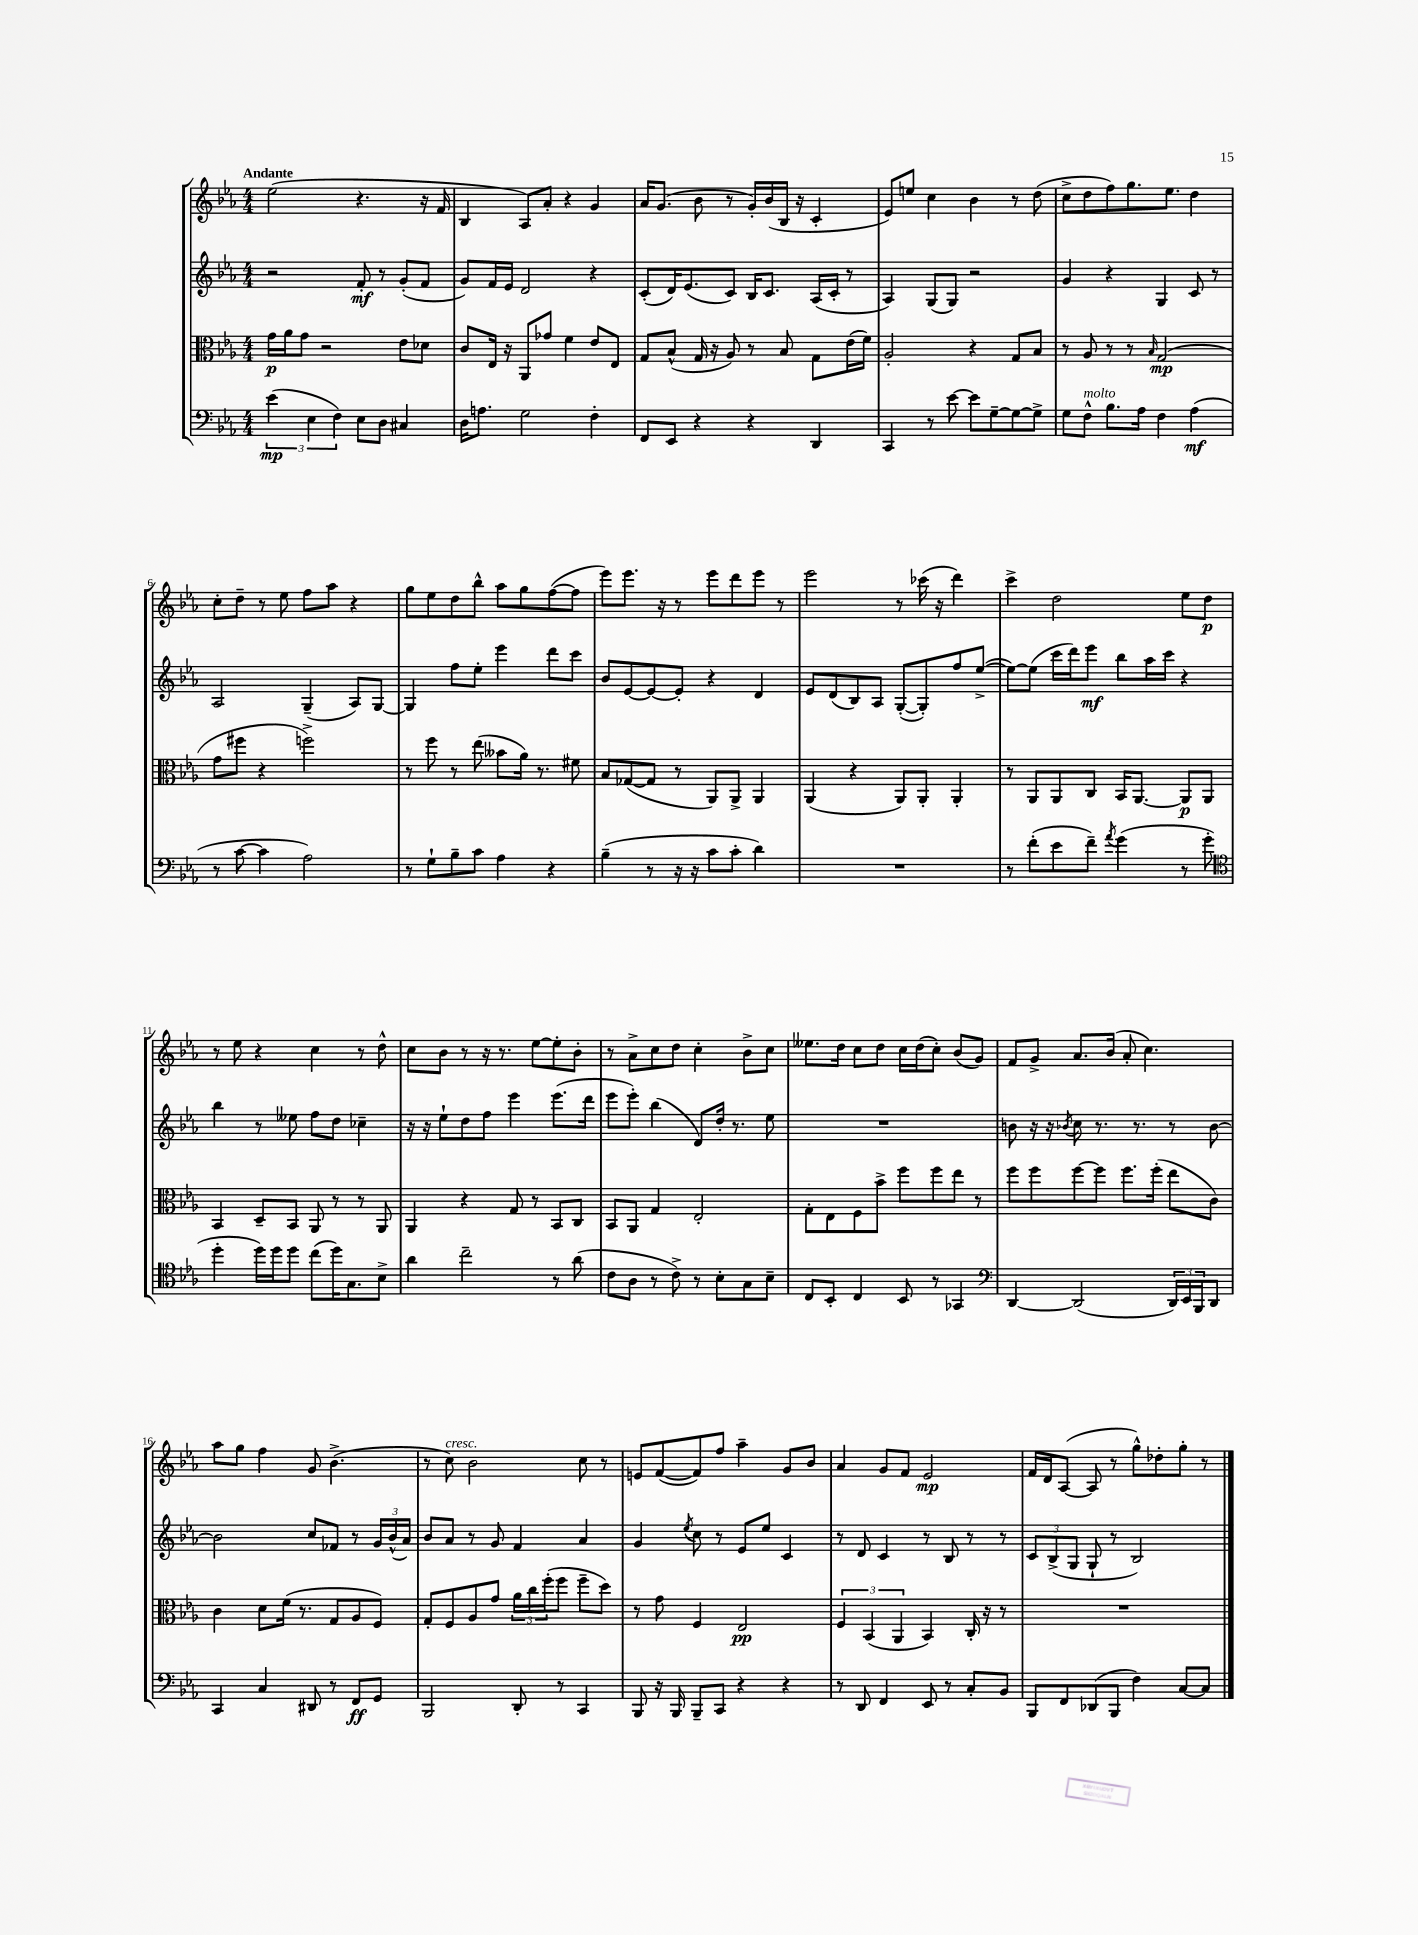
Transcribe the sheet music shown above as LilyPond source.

<<
\new StaffGroup <<
\new Staff = "s0" {
    \clef treble \key ees \major \numericTimeSignature \time 4/4 \tempo "Andante"
    ees''2( r4. r16 f'16 |
    bes4 aes8) aes'8-. r4 g'4 |
    aes'16 g'8.( bes'8 r8 g'16-.) bes'16( bes16 r16 c'4-. |
    ees'8) e''8 c''4 bes'4 r8 d''8( |
    c''8-> d''8 f''8) g''8. ees''8. d''4 |
    c''8-. d''8-- r8 ees''8 f''8 aes''8 r4 |
    g''8 ees''8 d''8 bes''8-^ aes''8 g''8 f''8~( f''8 |
    ees'''8) ees'''8. r16 r8 ees'''8 d'''8 ees'''8 r8 |
    ees'''2 r8 ces'''16( r16 d'''4) |
    c'''4-> d''2 ees''8 d''8\p |
    r8 ees''8 r4 c''4 r8 d''8-^ |
    c''8 bes'8 r8 r16 r8. ees''8~ ees''8-. bes'8-. |
    r8 aes'8-> c''8 d''8 c''4-. bes'8-> c''8 |
    eeses''8. d''16 c''8 d''8 c''16 d''16( c''8-.) bes'8( g'8) |
    f'8 g'8-> aes'8. bes'16( aes'8-. c''4.) |
    aes''8 g''8 f''4 g'8 bes'4.->( |
    r8 c''8^\markup { \italic "cresc." }) bes'2 c''8 r8 |
    e'8 f'8~( f'8) f''8 aes''4-- g'8 bes'8 |
    aes'4 g'8 f'8 ees'2\mp |
    f'16 d'16 aes8~( aes8 r8 g''8-^) des''8-. g''8-. r8 \bar "|." |
}
\new Staff = "s1" {
    \clef treble \key ees \major \numericTimeSignature \time 4/4
    r2 f'8-.\mf r8 g'8-.( f'8 |
    g'8) f'16 ees'16 d'2 r4 |
    c'8-.( d'16) ees'8.( c'8) bes16 c'8. aes16( c'16-. r8 |
    aes4) g8( g8) r2 |
    g'4 r4 g4 c'8 r8 |
    aes2 g4--( aes8) g8~ |
    g4 f''8 ees''8-. ees'''4 d'''8 c'''8 |
    bes'8 ees'8~ ees'8~ ees'8-. r4 d'4 |
    ees'8 d'8( bes8) aes8 g8~-.( g8-.) f''8 ees''8~->( |
    ees''8~) ees''8( c'''16 d'''16) ees'''8\mf bes''8 aes''16 c'''16 r4 |
    bes''4 r8 eeses''8 f''8 d''8 ces''4-- |
    r16 r16 ees''8-! d''8 f''8 ees'''4 ees'''8.( d'''16 |
    ees'''8 ees'''8-.) bes''4( d'8) d''16-. r8. ees''8 |
    R1 |
    b'8 r16 r16 \acciaccatura { bes'8 } c''8 r8. r8. r8 bes'8~ |
    bes'2 c''8 fes'8 r8 \tuplet 3/2 { g'16 bes'16-^( aes'16) } |
    bes'8 aes'8 r8 g'8 f'4 aes'4 |
    g'4 \acciaccatura { ees''8 } c''8 r8 ees'8 ees''8 c'4 |
    r8 d'8 c'4 r8 bes8 r8 r8 |
    \tuplet 3/2 { c'8 bes8->( g8 } g8-! r8 bes2) \bar "|." |
}
\new Staff = "s2" {
    \clef alto \key ees \major \numericTimeSignature \time 4/4
    g'16\p aes'16 g'8 r2 ees'8 des'8 |
    c'8 ees16 r16 aes,8 ges'8 f'4 ees'8 ees8 |
    g8 bes8-^( g16 r16 aes8) r8 bes8 g8 ees'16( f'16) |
    aes2-. r4 g8 bes8 |
    r8 aes8 r8 r8 \grace { bes16 } g2\mp( |
    g'8 fis''8 r4 f''2->) |
    r8 f''8 r8 ees''8( beses'8 aes'16) r8. fis'8 |
    bes8 ges8~( ges8 r8 aes,8) aes,8-> aes,4 |
    aes,4( r4 aes,8) aes,8-. aes,4-. |
    r8 aes,8 aes,8 c8 bes,16 aes,8.~ aes,8\p aes,8 |
    bes,4 d8-- bes,8 aes,8 r8 r8 aes,8 |
    aes,4 r4 g8 r8 bes,8 c8 |
    bes,8 aes,8 g4 ees2-. |
    g8-. ees8 f8 bes'8-> f''8 f''8 ees''8 r8 |
    f''8 f''8 f''8~ f''8 f''8. f''16-.( ees''8 c'8) |
    c'4 d'8 f'16( r8. g8 aes8 f8) |
    g8-. f8 aes8 g'8 \tuplet 3/2 { aes'16 c''16 f''16-.( } f''8 f''8-- d''8) |
    r8 g'8 f4 ees2\pp |
    \tuplet 3/2 { f4 bes,4( aes,4 } bes,4) c16-. r16 r8 |
    R1 \bar "|." |
}
\new Staff = "s3" {
    \clef bass \key ees \major \numericTimeSignature \time 4/4
    \tuplet 3/2 { ees'4\mp( ees4 f4) } ees8 d8 cis4 |
    d16 a8. g2 f4-. |
    f,8 ees,8 r4 r4 d,4 |
    c,4 r8 ees'8~ ees'8 g8~-- g8~ g8-> |
    g8 f8-^^\markup { \italic "molto" } bes8. aes16 f4 aes4\mf( |
    r8 c'8~ c'4 aes2) |
    r8 g8-! bes8-- c'8 aes4 r4 |
    bes4--( r8 r16 r16 c'8 c'8-. d'4) |
    R1 |
    r8 f'8-.( ees'8 f'8--) \acciaccatura { aes'8 } g'4( r8 g'8-. |
    \clef tenor d''4-. d''16) d''16 d''8 c''8( d''16) g8. bes8-> |
    aes'4 c''2-- r8 aes'8( |
    c'8 aes8 r8 c'8->) r8 bes8-. g8 bes8-- |
    c8 bes,8-. c4 bes,8 r8 ges,4 |
    \clef bass d,4~ d,2( \tuplet 3/2 { d,16) ees,16 bes,,16 } d,8 |
    c,4 c4 dis,8 r8 f,8\ff g,8 |
    bes,,2 d,8-. r8 c,4 |
    bes,,8 r16 bes,,16 bes,,8-- c,8 r4 r4 |
    r8 d,8 f,4 ees,8 r8 c8-. bes,8 |
    bes,,8 f,8 des,8( bes,,8 f4) c8~ c8 \bar "|." |
}
>>
>>
